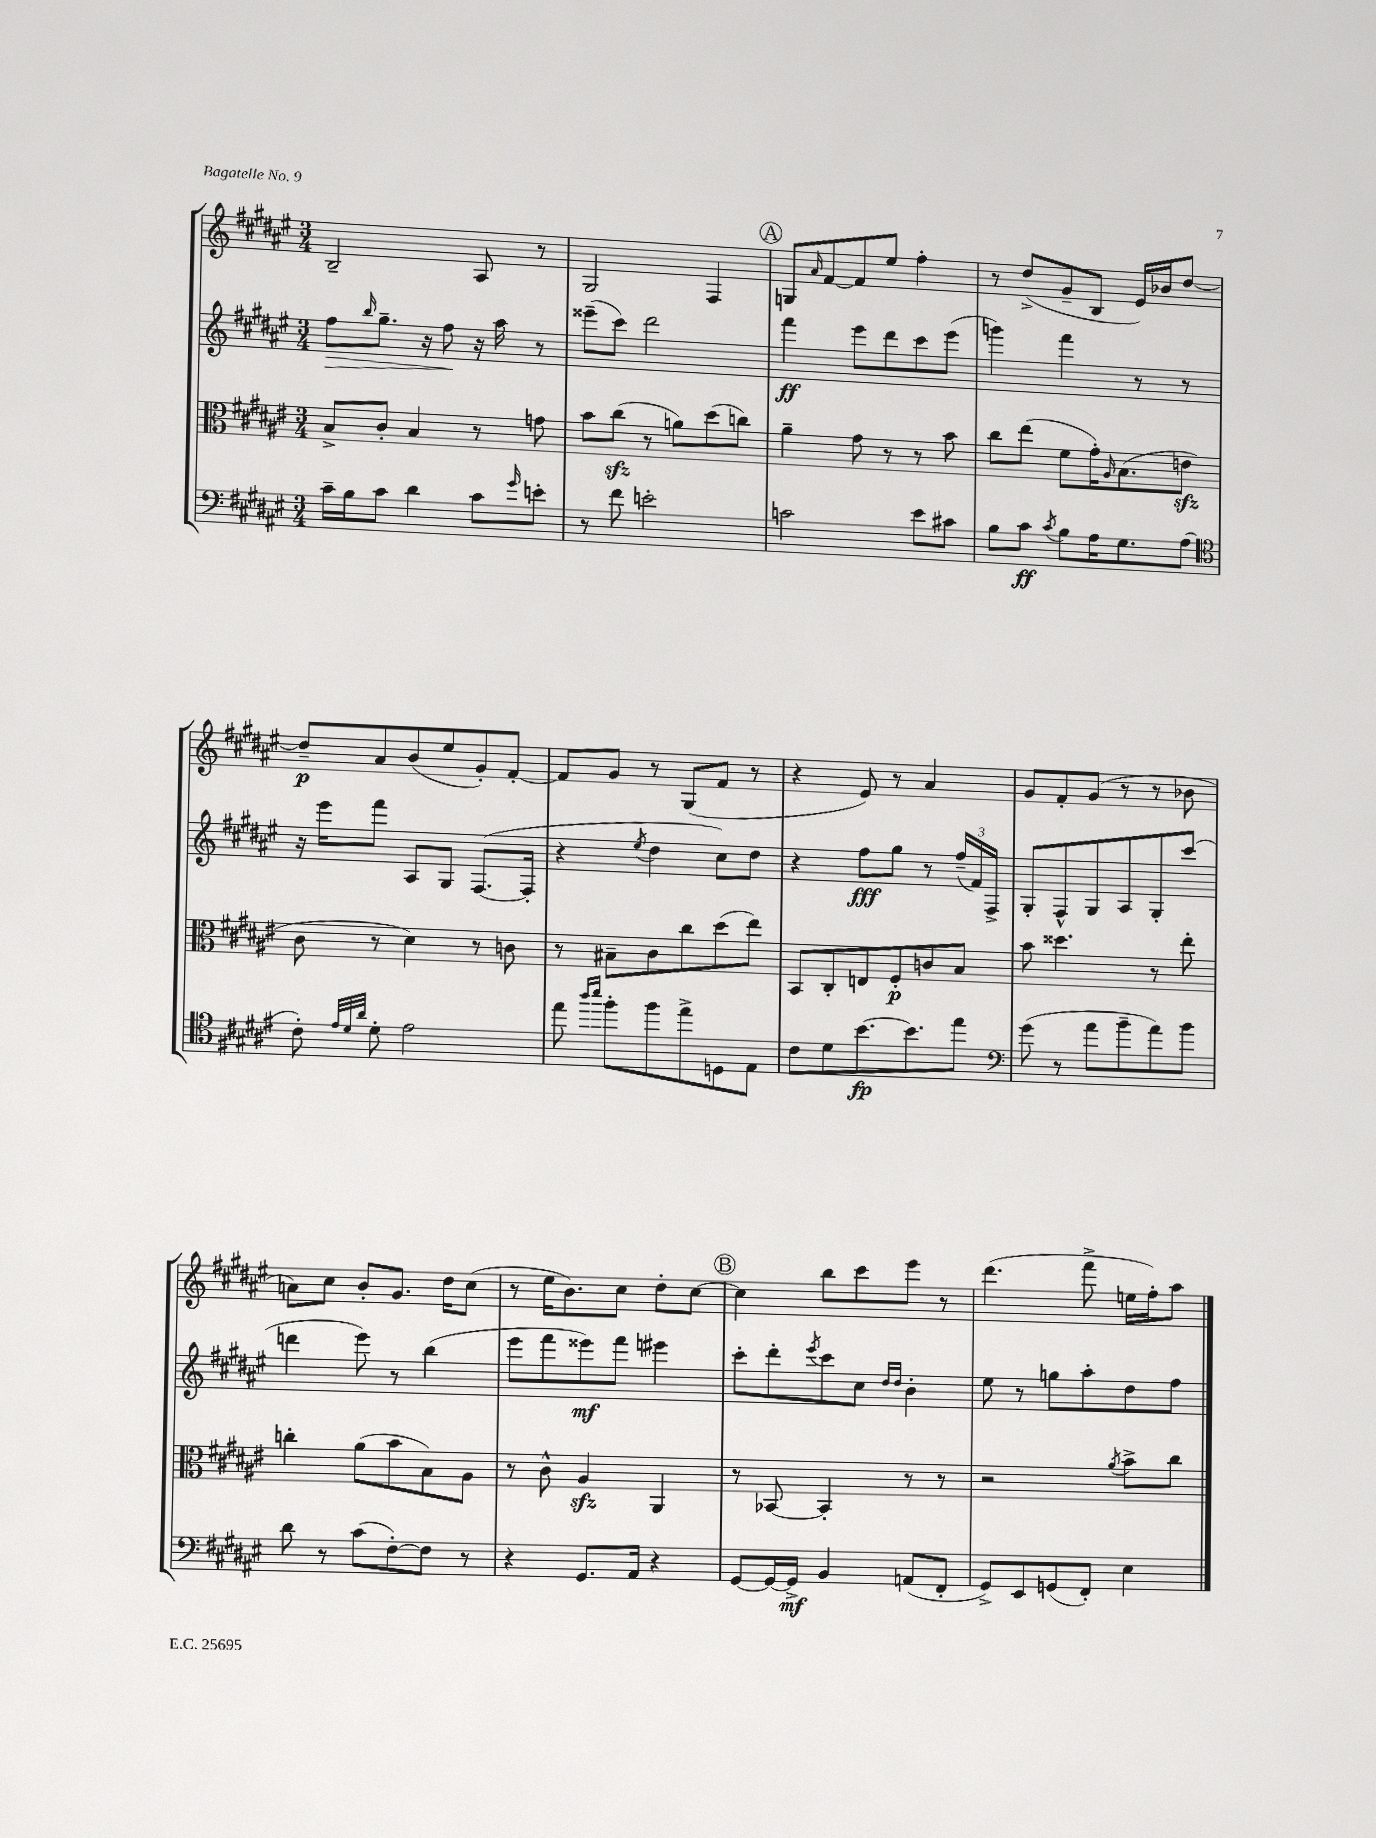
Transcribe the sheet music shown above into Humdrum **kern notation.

**kern	**kern	**kern	**kern
*staff4	*staff3	*staff2	*staff1
*clefF4	*clefC3	*clefG2	*clefG2
*k[f#c#g#d#a#e#]	*k[f#c#g#d#a#e#]	*k[f#c#g#d#a#e#]	*k[f#c#g#d#a#e#]
*M3/4	*M3/4	*M3/4	*M3/4
16c#~	8B^	8ff#	2B~
16B	.	.	.
.	.	16qqbb	.
8c#	8c#'	8.gg#~	.
4d#	4B	.	.
.	.	16r	.
.	.	8ff#	.
8c#	8r	16r	8A#
.	.	16aa#	.
16qqg#	.	.	.
8e'	8g	8r	8r
=	=	=	=
8r	8b	(8eee##~	2G#
8f#	(8cc#	8ccc#)	.
2e'	8r	2ddd#	.
.	8a)	.	.
.	(8dd#	.	4F#
.	8cc)	.	.
=	=	=	=
2c	4a#~	4fff#	8G
.	.	.	16qqa#
.	.	.	[8f#
.	8g#	8eee#	8f#]
.	8r	8ddd#	8ee#
8e#	8r	8ccc#	4ff#'
8c#	8b	(8eee#	.
=	=	=	=
8B	8cc#	4ggg)	8r
8c#	(8ee#	.	(8dd#^
8qc#	.	.	.
8B	8f#	4fff#	8g#~
16A#	16g#')	.	8B
.	16qqA#	.	.
8.G#	(8.B	.	.
.	.	8r	16e#)
.	.	.	16b-
(8A#	8e	8r	[8dd#
=	=	=	=
*clefC4	*	*	*
8c#')	8c#	16r	8dd#~]
.	.	16eee#	.
32qqe#	.	.	.
32qqd#	.	.	.
32qqa#	.	.	.
8d#'	8r	8fff#	8a#
2e#	4d#)	8A#	(8b
.	.	8G#	8ee#
.	8r	([8.F#	8g#')
.	8c	.	[8f#'
.	.	16F#']	.
=	=	=	=
8ee#	8r	4r	8f#]
16qqaa#	.	.	.
16qqbb	.	.	.
8ff#'	8B#~	.	8g#
.	.	8qee#	.
8ff#	8c#	4dd#	8r
8ee#^	8cc#	.	(8G#
8D	(8dd#	8cc#)	8f#
8E#	8ee#)	8dd#	8r
=	=	=	=
8c#	8BB	4r	4r
8d#	8C#'	.	.
[8.b	8E	8ff#	8e#)
.	8F#'	8gg#	8r
8.b]	.	.	.
.	8c	8r	4a#
8ee#	8B	(24ff#~	.
.	.	24f#)	.
.	.	24F#^	.
=	=	=	=
*clefF4	*	*	*
(8g#	8b	8G#'	8g#
8r	4.dd##	8F#^^	8f#'
8a#	.	8G#	(8g#
8b~	.	8A#	8r
8a#)	8r	8G#'	8r
8b	8ee#'	(8ccc#	8b-
=	=	=	=
8d#	4cc'	4ddd	8a)
8r	.	.	8cc#
(8c#	(8a#	8eee#)	8b'
[8F#')	8b	8r	8.g#
8F#]	8B)	(4bb	.
.	.	.	16dd#
8r	8A#	.	(8cc#
=	=	=	=
4r	8r	8eee#	8r
.	8c#^^	8fff#	16ee#
.	.	.	8.b)
8.GG#	4A#	8eee##)	.
.	.	8fff#	8cc#
16AA#	.	.	.
4r	4AA#	4eee#	8dd#'
.	.	.	[8cc#
=	=	=	=
[8GG#	8r	8ccc#'	4cc#]
16GG#_	[8BB-	8ddd#'	.
16GG#^]	.	.	.
.	.	8qeee#	.
4BB	4BB-']	8ccc#	8bb
.	.	8cc#	8ccc#
.	.	16qqdd#	.
.	.	16qqdd#	.
(8AA	8r	4b'	8eee#
8FF#'	8r	.	8r
=	=	=	=
8GG#^)	2r	8ee#	(4.ddd#
8EE#	.	8r	.
(8GG	.	8gg	.
8FF#')	.	8aa#'	8fff#^
.	8qa#	.	.
4E#	8b^	8dd#	16ee
.	.	.	16ff#')
.	8cc#	8ff#	8aa#
==	==	==	==
*-	*-	*-	*-
